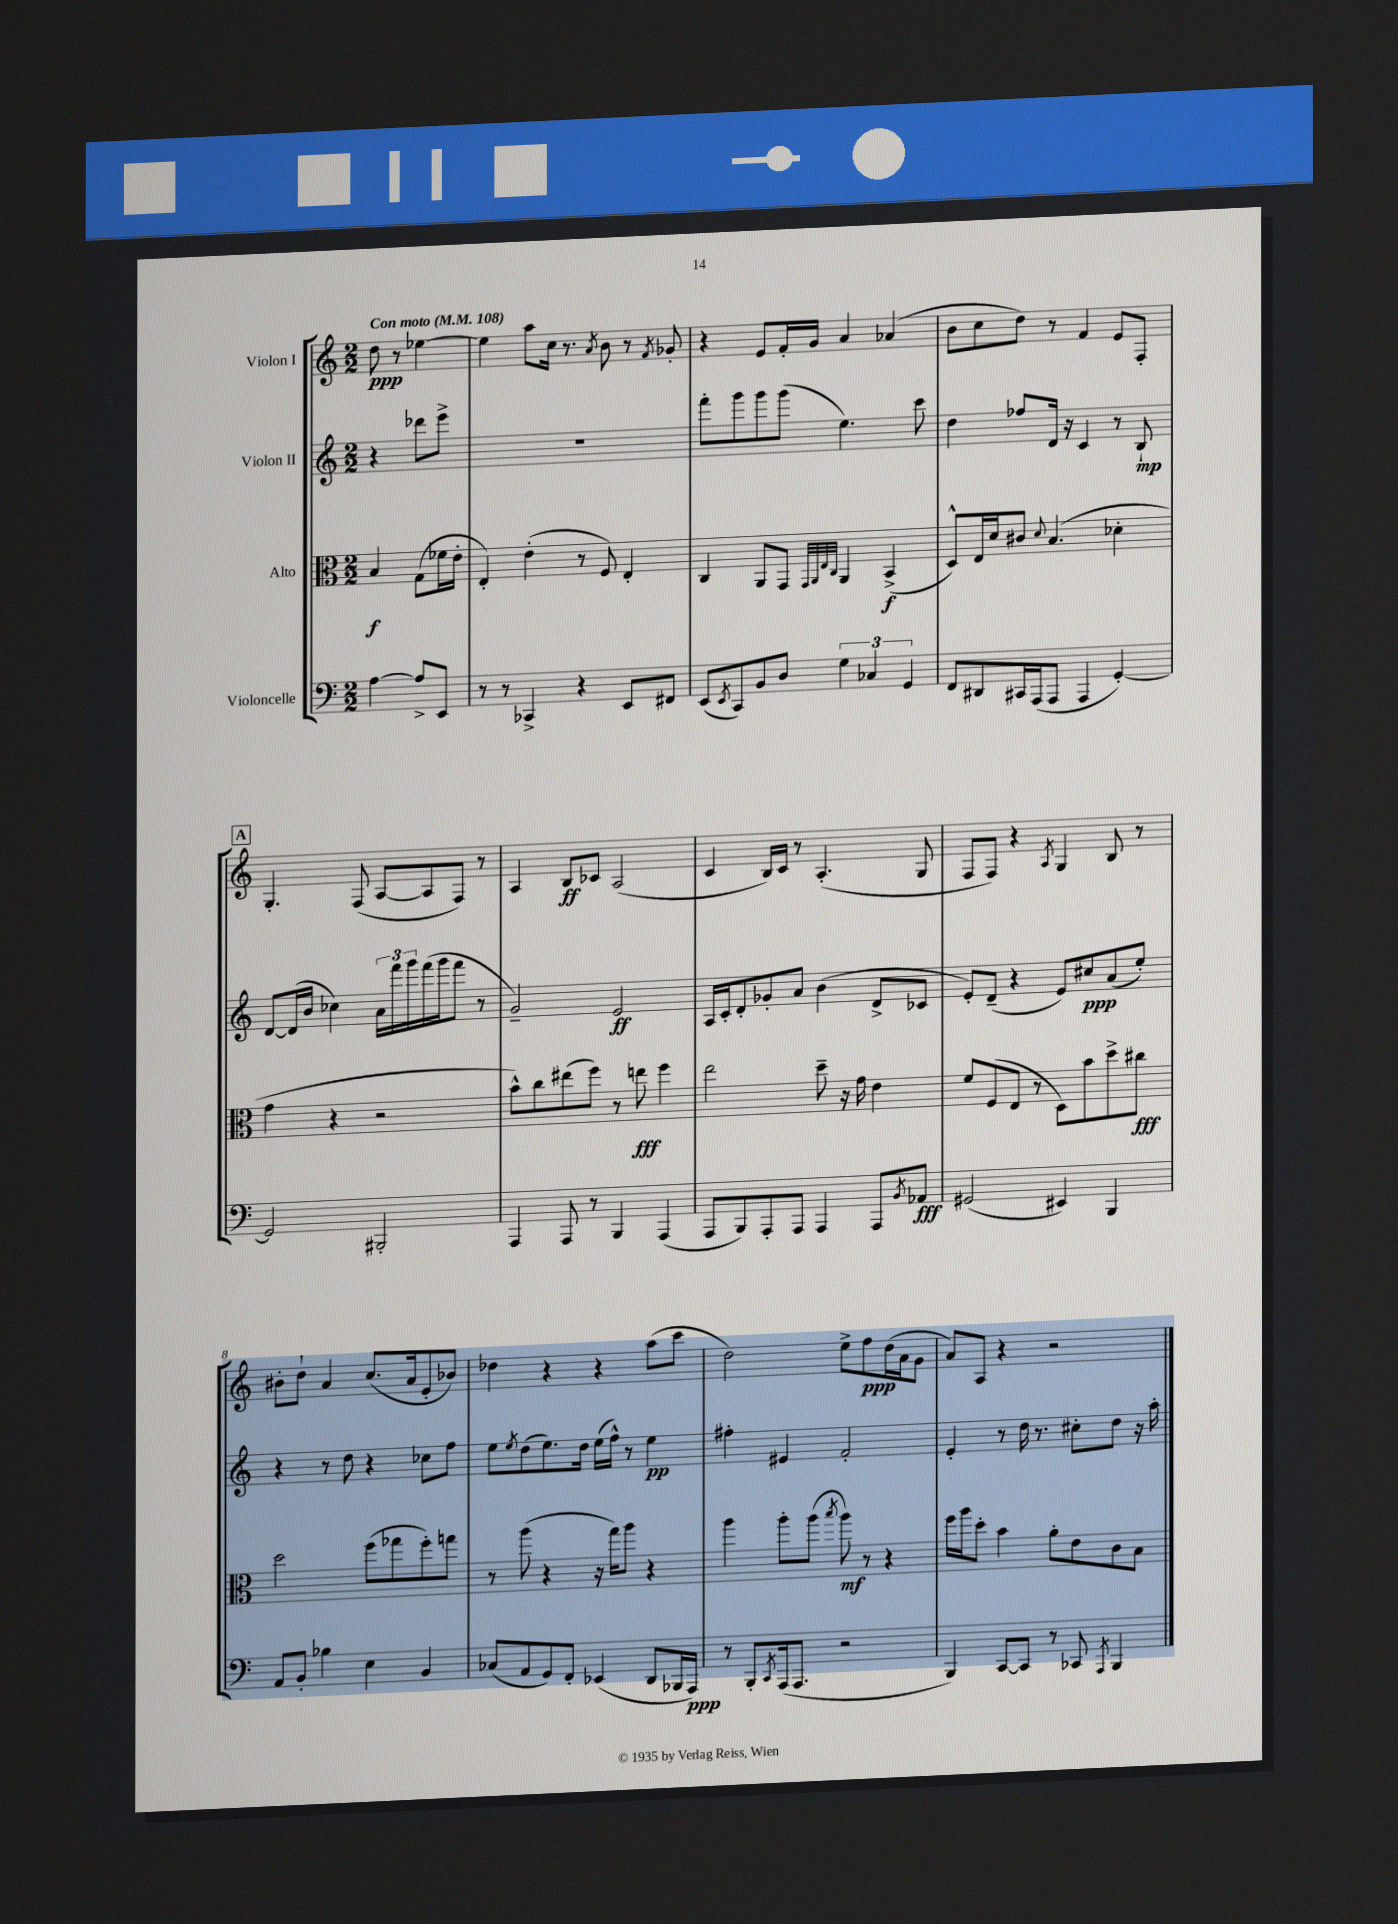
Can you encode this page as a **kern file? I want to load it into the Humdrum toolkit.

**kern	**kern	**kern	**kern
*staff4	*staff3	*staff2	*staff1
*clefF4	*clefC3	*clefG2	*clefG2
*k[]	*k[]	*k[]	*k[]
*M2/2	*M2/2	*M2/2	*M2/2
*MM108	*MM108	*MM108	*MM108
[4A\	4B/	4r	8dd\
.	.	.	8r
8A^/]L	(8G\L	8ddd-\L	[4ee-\
8EE/J	16f-\L	8eee^\J	.
.	16e'\JJ	.	.
=	=	=	=
8r	4E'/)	1r	4ee-\]
8r	.	.	.
4CC-^/	(4e'\	.	8aa\L
.	.	.	16cc\Jk
.	.	.	8.r
4r	8r	.	.
.	.	.	8qa/
.	8F/)	.	8b\
8EE/L	4E'/	.	8r
.	.	.	8qf/
8FF#/J	.	.	8g-'/
=	=	=	=
(8EE/L	4C/	8fff'\L	4r
8qEE/	.	.	.
8CC/)	.	8ggg\	.
8BB/	8AA/L	8ggg\	8e/L
8D/J	8GG/J	(8ggg\J	16f'/L
.	.	.	16g/JJ
.	32qqGG/LLL	.	.
.	32qqAA/	.	.
.	32qqE/	.	.
.	32qqC/JJJ	.	.
6G\	4AA/	4.ee\)	4a/
6C-/	.	.	.
.	(4BB^/	.	(4a-/
6GG/	.	.	.
.	.	8ccc\	.
=	=	=	=
8FF/L	8D^^/L)	4dd\	8b\L
8DD#/	16E/L	.	8cc\
.	16d/J	.	.
16CC#/L	8c#/J	8ff-/L	8dd\J)
(16AAA/J	.	.	.
.	8qqd/	.	.
8AAA/J	(4.B/	16d/Jk	8r
.	.	16r	.
4AAA/	.	4c/	4f/
[4GG'/)	4d-'\	8r	8e/L
.	.	8B`/	8F'/J
=	=	=	=
2GG/]	4g\	[8d/L	4.G'/
.	.	(16d/]L	.
.	.	16b/JJ	.
.	4r	4cc-\)	.
.	.	.	(8F/
2BBB#'/	2r	24a\LL	[8A/L
.	.	24fff\	.
.	.	24ggg\	.
.	.	(16fff\	8A/]
.	.	16ggg\J	.
.	.	8fff\J	8F/J)
.	.	8r	8r
=	=	=	=
4AAA/	8b^^\L)	2g~/)	4A/
.	8cc\	.	.
8AAA/	(8ee#\	.	8B/L
8r	8ff\J)	.	8c-/J
4BBB/	8r	2e/	(2A/
.	8ee\	.	.
(4AAA/	4ff\	.	.
=	=	=	=
8AAA/L	2ee\	16A/LL	4c/
.	.	16c'/J	.
8BBB/)	.	8d'/	.
8AAA'/	.	8g-'/	16B/LL)
.	.	.	16c/JJ
8AAA/J	.	8a/J	8r
4AAA/	8dd~\	(4b\	(4.A'/
.	16r	.	.
.	16g\	.	.
8AAA/L	4e\	8d^/L	.
8qBB/	.	.	.
8AA-/J	.	8c-/J	8G/
=	=	=	=
(2GG#/	8f/L	8e'/L)	8F/L
.	(8F/	(8d~/J	8F/J)
.	8E/J	4r	4r
.	8r	.	.
.	.	.	8qA/
4EE#/)	8D\L)	8e/L)	4G/
.	8b\	8cc#/	.
4BBB/	8dd^\	(8a/	8B/
.	8cc#\J	8ee'/J)	8r
=	=	=	=
8AA/L	2dd\	4r	8b#'\L
8BB'/J	.	.	8dd`\J
4B-\	.	8r	4a/
.	.	8dd\	.
4E\	(8ff\L	4r	(8.cc/L
.	8gg-\	.	.
.	.	.	16a/k
4BB/	8ff'\)	8cc-\L	8e'/
.	8gg\J	8ff\J	8b-/J)
=	=	=	=
(8C-/L	8r	8ee\L	4dd-\
.	.	8qee/	.
8AA/	(8aa\	(8dd\	.
8GG/)	4r	8.ee\)	4r
8FF'/J	.	.	.
.	.	16dd\Jk	.
(4EE-/	16r	(16ee\LL	4r
.	16gg\LK)	16ff^^\JJ)	.
.	8aa\J	8r	.
8DD/L	4r	4ee\	(8aa\L
16BBB-/L	.	.	8ccc\J
16AAA/JJ)	.	.	.
=	=	=	=
8r	4aa\	4ff#'\	2dd\)
8BBB'/L	.	.	.
8qCC/	.	.	.
(16AAA/k	8aa'\L	4e#/	.
8.AAA/J	.	.	.
.	(8aa\J	.	.
.	8qbb/	.	.
2r	8aa\)	2f'/	8ee^\L
.	8r	.	8ff\
.	4r	.	(16dd\L
.	.	.	16a\J
.	.	.	8g\J
=	=	=	=
4BBB/)	16ff\LL	4e'/	8a/L)
.	16aa\J	.	.
.	8dd'\J	.	8A/J
[8CC/L	4b\	8r	4r
8CC/]J	.	16dd\	.
.	.	8.r	.
8r	8a'\L	.	2r
8CC-/	8e\	8cc#'\L	.
8qAAA/	.	.	.
4BBB/	8c\	8dd\J	.
.	8B\J	16r	.
.	.	16aa'\	.
==	==	==	==
*-	*-	*-	*-
